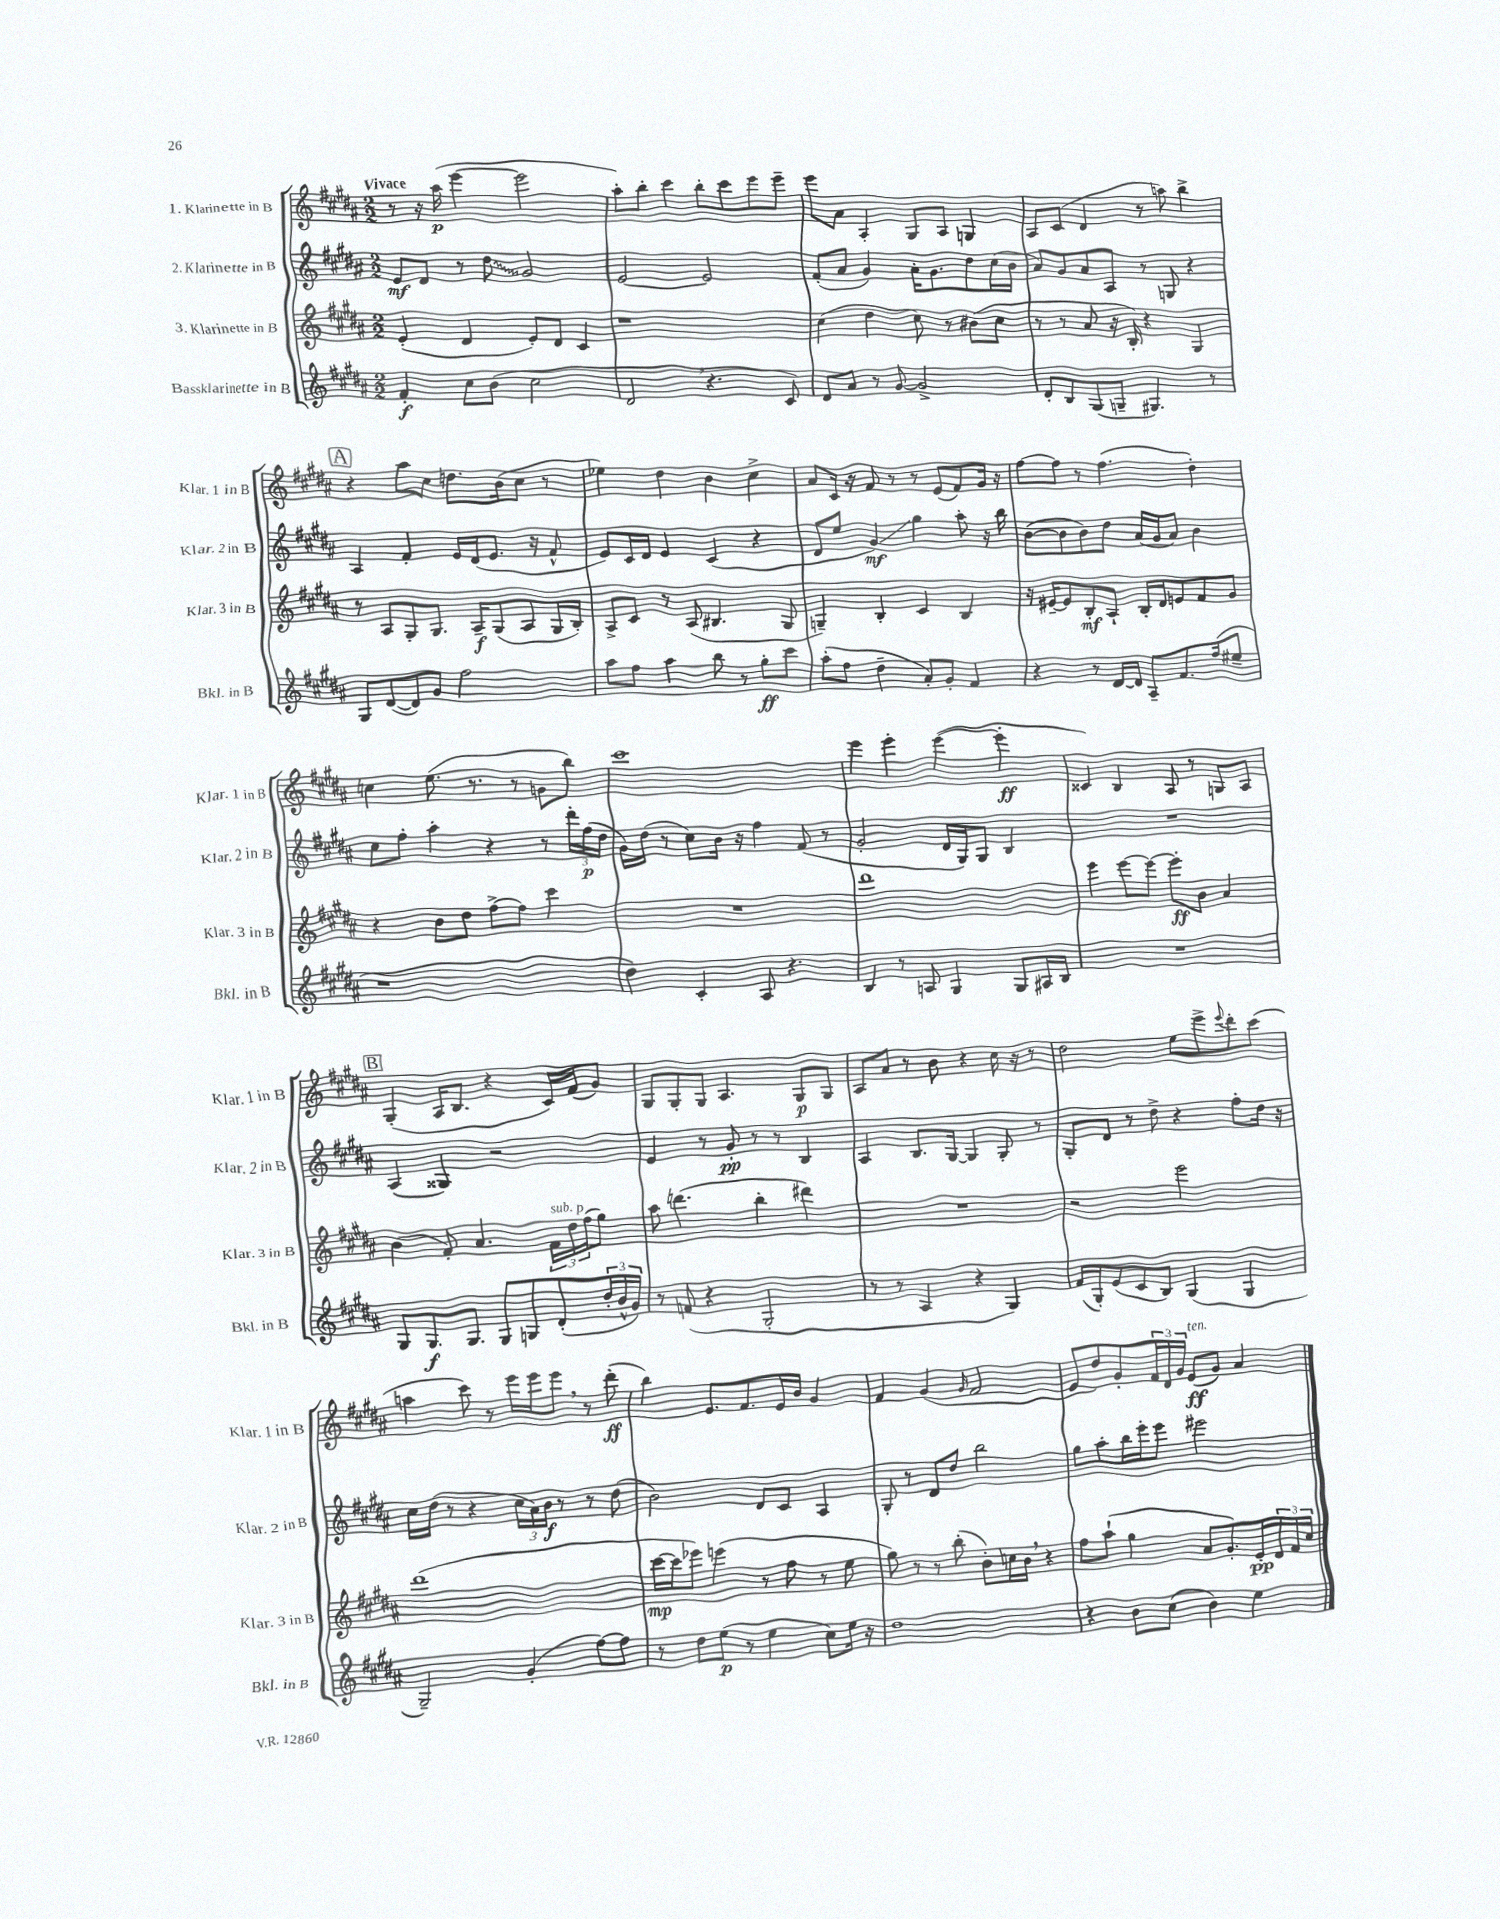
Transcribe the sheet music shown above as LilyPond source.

<<
\new StaffGroup <<
\new Staff = "s0" \with { instrumentName = "1. Klarinette in B" shortInstrumentName = "Klar. 1 in B" } {
    \clef treble \key b \major \numericTimeSignature \time 2/2 \tempo "Vivace"
    r8 r16 ais''16\p( e'''4~ e'''2 |
    ais''8-.) b''8-. cis'''4 b''8-. cis'''8 e'''8 e'''8-- |
    e'''8 ais'8 ais4-. gis8 ais8 g4 |
    ais8 cis'8( dis'4 r8 a''8) b''4-> |
    \mark \markup { \box "A" } r4 ais''8 cis''8 d''8. b'16( cis''8 r8 |
    ees''4) dis''4 b'4 cis''4-> |
    ais'8 cis'16 r16 fis'8 r8 r8 e'8( fis'8) gis'16 r16 |
    fis''8~ fis''8 r8 fis''4.( dis''4-.) |
    c''4 e''8.( r8. r8 g'8 b''8) |
    cis'''1 |
    e'''4 e'''4-. e'''4~( e'''4-.\ff |
    cisis'4) b4 ais8 r8 g8 ais8 |
    \mark \markup { \box "B" } gis4-.( ais16 b8. r4 cis'16) fis'16( gis'8) |
    gis8 gis8-. gis8 ais4. gis8\p gis8 |
    ais8 ais'8 r8 b'8 r4 cis''16 r16 r8 |
    dis''2 e''8 e'''8-> \appoggiatura { e'''8 } dis'''8-. cis'''8( |
    a''4 cis'''8) r8 e'''16 e'''16 e'''8 \breathe r8 dis'''8-.\ff( |
    b''4) e'8. fis'8. e'16 b'16 gis'4 |
    fis'4 gis'4( \grace { gis'16 } fis'2 |
    e'8 dis''8) gis'8-. \tuplet 3/2 { fis'16 dis'16 gis'16 } e'8\ff^\markup { \italic "ten." }( gis'8) ais'4 \bar "|." |
}
\new Staff = "s1" \with { instrumentName = "2. Klarinette in B" shortInstrumentName = "Klar. 2 in B" } {
    \clef treble \key b \major \numericTimeSignature \time 2/2
    e'8\mf dis'8 r8 \once \override Glissando.style = #'zigzag dis''8\glissando gis'2 |
    e'2~ e'2 |
    fis'8-.( ais'8 gis'4) ais'16-. gis'8. dis''8 cis''16( b'16 |
    ais'8) gis'8 ais'8 ais8 r8 g8 r4 |
    \mark \markup { \box "A" } ais4 fis'4-. e'16 dis'16( e'8. r16 fis'8-^ |
    e'8) cis'16 dis'16 e'4 cis'4( r4 |
    dis'8 e''8 gis'4\glissando\mf) gis''4 ais''8-. r16 b''16 |
    b'8~( b'8 b'8) dis''8 ais'16( gis'16 ais'8) b'4 |
    cis''8 fis''8-. ais''4-. r4 r8 \tuplet 3/2 { dis'''16-. fis''16\p( dis''16 } |
    gis'16) dis''16( r8 cis''8) b'16 r16 fis''4 fis'8( r8 |
    gis'2-. dis'16 gis16) gis8 b4 |
    R1 |
    \mark \markup { \box "B" } ais4( gisis4) r2 |
    e'4 r8 gis'8-.\pp r8 r8 b4 |
    ais4 b8. gis16~ gis4 gis8-. r8 |
    gis8-. dis'8 r8 dis''8-> r4 fis''8-. dis''16 r16 |
    cis''16 dis''16( r8 r4 \tuplet 3/2 { cis''16 ais'16) b'16\f } r8 r8 dis''8( |
    b'2) dis'8 cis'8 ais4 |
    gis8-. r8 dis'8 dis''8 b''2 |
    gis''8 ais''8-. b''16 e'''16-. e'''8 eis'''2 \bar "|." |
}
\new Staff = "s2" \with { instrumentName = "3. Klarinette in B" shortInstrumentName = "Klar. 3 in B" } {
    \clef treble \key b \major \numericTimeSignature \time 2/2
    e'4-.( dis'4 e'8-.) dis'8 cis'4 |
    r1 |
    cis''4( dis''4 cis''8) r8 bis'8( cis''8 |
    r8 r8 ais'8 r16 b16-.) r4 gis4 |
    \mark \markup { \box "A" } r8 ais8 gis8-. gis8. ais16--\f gis8( ais8 gis16 b16-.) |
    ais8-> cis'8 r8 ais8( bis4. gis8 |
    g4--) b4-. cis'4 b4 |
    r16 eis'16~-- eis'8 b8-.\mf ais8-! b16-. dis'16 e'8 fis'8 gis'8 |
    r4 b'8 dis''8 fis''8~-> fis''8 cis'''4 |
    R1 |
    dis'''1 |
    e'''4 e'''8~ e'''8~ e'''8-.\ff b'8 ais'4 |
    \mark \markup { \box "B" } b'4( fis'8-.) ais'4. \tuplet 3/2 { fis'16^\markup { \italic "sub. p" } dis''16 fis''16( } gis''8) |
    ais''8 d'''4.( b''4-. dis'''4) |
    R1 |
    r2 e'''2 |
    dis'''1( |
    cis'''16~\mp cis'''16 ees'''8) e'''4( r8 fis''8 r8 e''8 |
    gis''8) r8 r8 b''8-.( b'8-.) c''16 b'16 \breathe r4 |
    fis''8 ais''8-!( gis''4 ais'8 gis'8.-.) e'16-.\pp \tuplet 3/2 { dis'16 fis'16 cis''16 } \bar "|." |
}
\new Staff = "s3" \with { instrumentName = "Bassklarinette in B" shortInstrumentName = "Bkl. in B" } {
    \clef treble \key b \major \numericTimeSignature \time 2/2
    fis'4-.\f cis''8 b'8( cis''2 |
    dis'2 \breathe r4. cis'8) |
    dis'8 ais'8 r8 gis'8~ gis'2-> |
    dis'8-. b8 gis8( g8-- gis4.) r8 |
    \mark \markup { \box "A" } gis8 dis'8~( dis'8) gis'8 fis''2 |
    ais''8 fis''8 ais''4 b''8 r8 gis''8-.\ff cis'''8 |
    ais''8-.( fis''8 dis''4-- ais'8-.) gis'8-. fis'4 |
    r4 r8 dis'16~ dis'16 ais8-- fis'8. fis''16( eis''8-- |
    r1 |
    dis''4) cis'4-. ais8 r4. |
    b4 r8 a8 gis4 gis8 ais16 b16 |
    R1 |
    \mark \markup { \box "B" } gis8 gis8.\f gis8. gis8 g8 dis'8-.( \tuplet 3/2 { dis''16-. b'16-^ gis'16) } |
    r8 f'8( r4 gis2-. |
    r8 r8 ais4 r4 gis4) |
    fis'16( gis16-.) e'8( cis'8 b8) gis4( gis4 |
    gis2--) gis'4-.( fis''8~) fis''8 |
    r8 dis''8 e''8\p( r8 e''4 cis''8) e''16 r16 |
    dis''1 |
    r4 b'8 cis''8( b'4) e''4 \bar "|." |
}
>>
>>
\layout { \context { \Score \remove "Bar_number_engraver" } }
